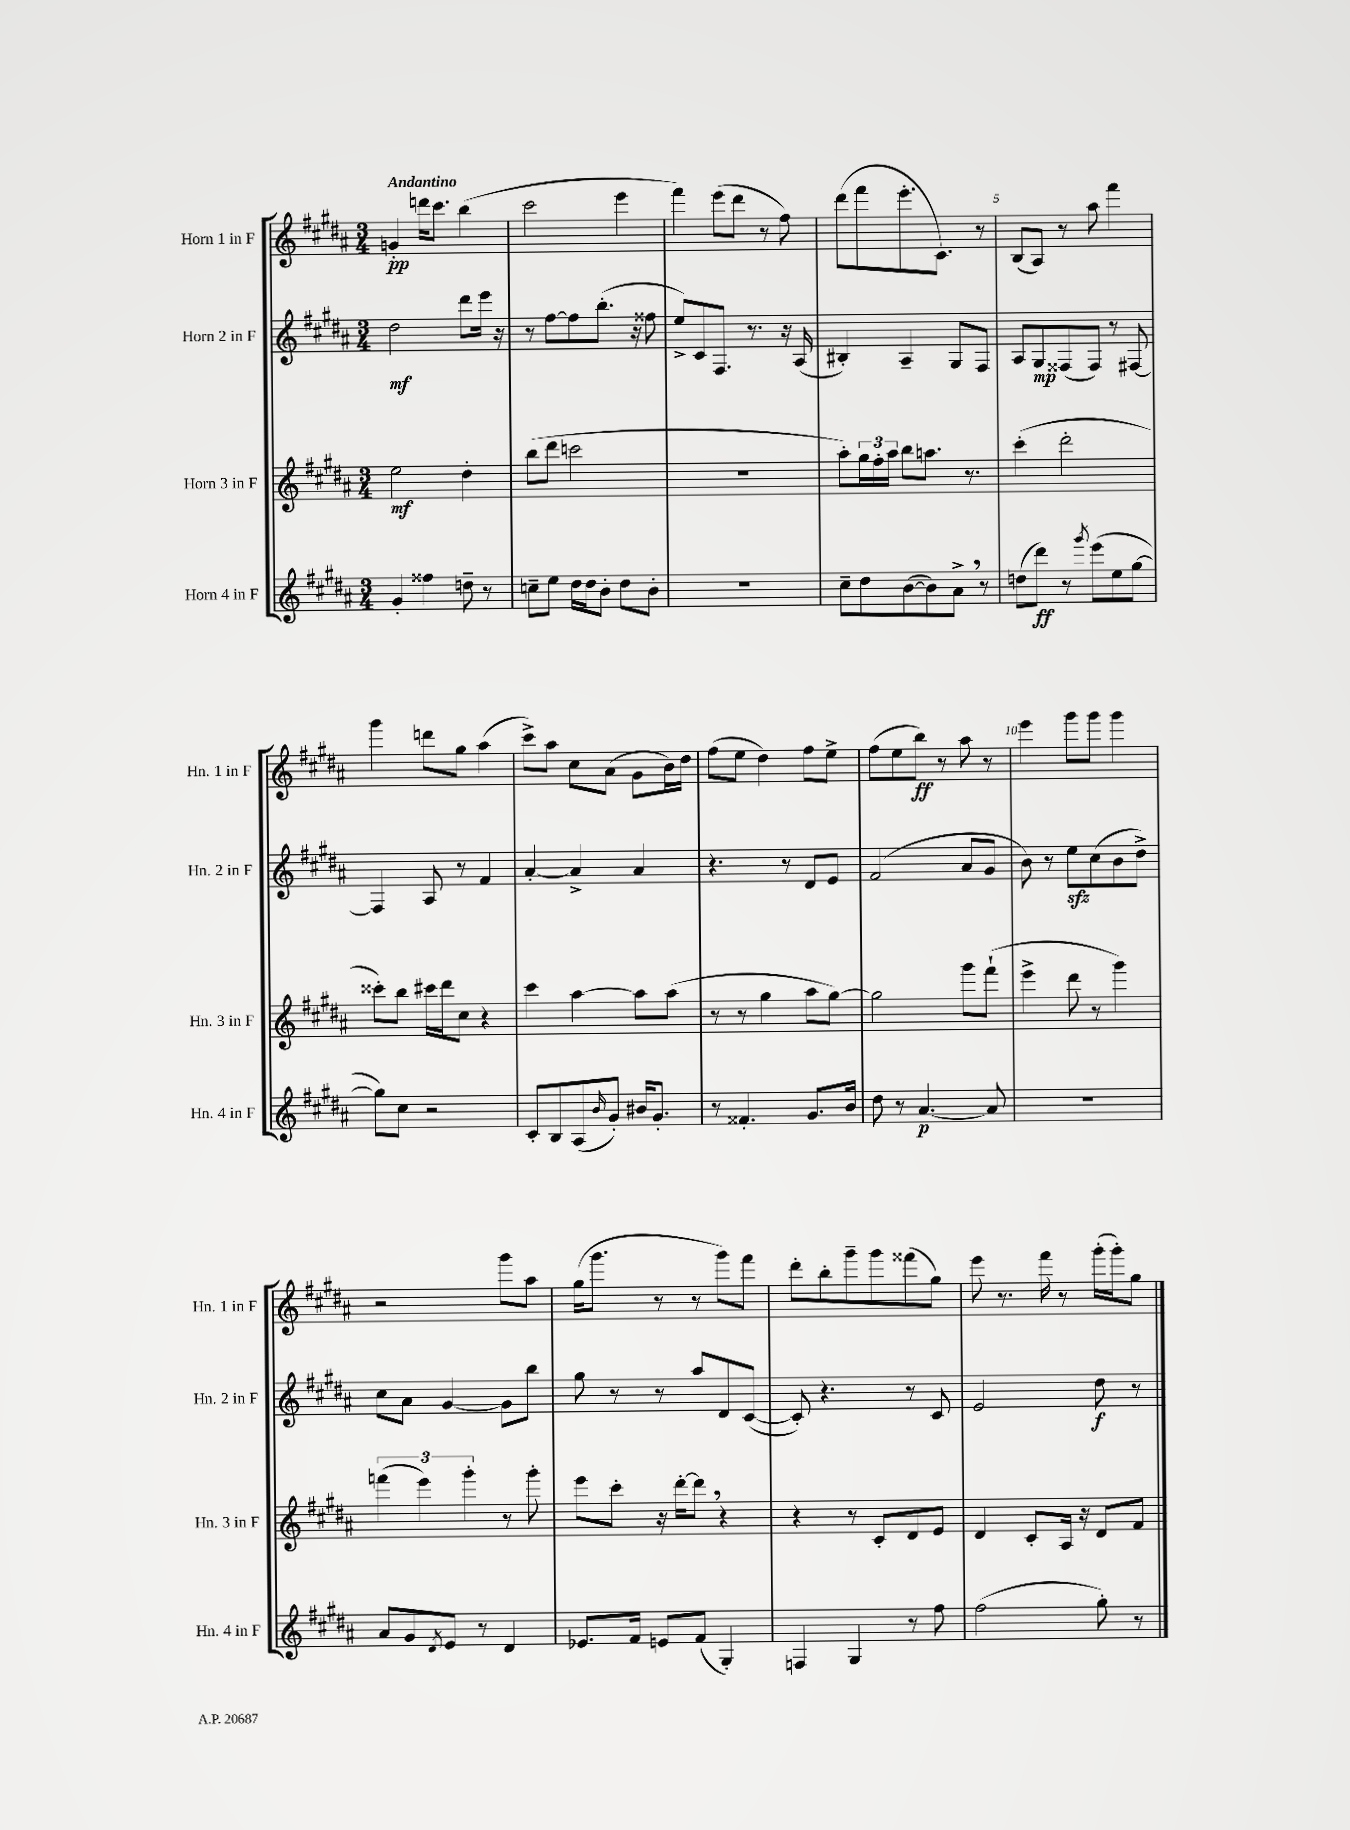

**kern	**dynam	**kern	**dynam	**kern	**dynam	**kern	**dynam
*part4	*part4	*part3	*part3	*part2	*part2	*part1	*part1
*staff4	*staff4	*staff3	*staff3	*staff2	*staff2	*staff1	*staff1
*I"Horn 4 in F	*	*I"Horn 3 in F	*	*I"Horn 2 in F	*	*I"Horn 1 in F	*
*I'Hn. 4 in F	*	*I'Hn. 3 in F	*	*I'Hn. 2 in F	*	*I'Hn. 1 in F	*
*clefG2	*	*clefG2	*	*clefG2	*	*clefG2	*
*k[f#c#g#d#a#]	*	*k[f#c#g#d#a#]	*	*k[f#c#g#d#a#]	*	*k[f#c#g#d#a#]	*
*M3/4	*	*M3/4	*	*M3/4	*	*M3/4	*
=1	=1	=1	=1	=1	=1	=1	=1
!	!	!	!	!	!	!LO:TX:a:B:t=Andantino	!
4g#'/	.	2ee\	mf	2dd#\	mf	4gn'/	pp
4ff##X\	.	.	.	.	.	16dddn\KL	.
.	.	.	.	.	.	8.ccc#\J	.
8ddn~\	.	4dd#'\	.	8ddd#\L	.	(4bb\	.
8r	.	.	.	16eee\Jk	.	.	.
.	.	.	.	16r	.	.	.
=2	=2	=2	=2	=2	=2	=2	=2
8ccn~\L	.	(8bb\L	.	8r	.	2ccc#\	.
8ee\J	.	8ddd#\J	.	[8ff#\L	.	.	.
16dd#\LL	.	2cccn\	.	8ff#\]	.	.	.
16dd#\J	.	.	.	.	.	.	.
8b'\J	.	.	.	(8.bb'\J	.	.	.
8dd#\L	.	.	.	.	.	4eee\	.
.	.	.	.	16r	.	.	.
8b'\J	.	.	.	8ff##X\	.	.	.
=3	=3	=3	=3	=3	=3	=3	=3
2.r	.	2.r	.	8ee^/L)	.	4fff#\)	.
.	.	.	.	8c#/	.	.	.
.	.	.	.	8.F#/J	.	(8eee\L	.
.	.	.	.	.	.	8ddd#\J	.
.	.	.	.	8.r	.	.	.
.	.	.	.	.	.	8r	.
.	.	.	.	16r	.	8ff#\)	.
.	.	.	.	(16A#/	.	.	.
=4	=4	=4	=4	=4	=4	=4	=4
8cc#~\L	.	8aa#'\L)	.	4B#X'/)	.	(8ddd#\L	.
8dd#\	.	24gg#\L	.	.	.	8fff#\	.
.	.	24ff#'\	.	.	.	.	.
.	.	24aa#\JJ	.	.	.	.	.
([8b\	.	8bb\L	.	4A#~/	.	8.eee'\	.
8b\])	.	8.aan\J	.	.	.	.	.
.	.	.	.	.	.	8.c#\J)	.
8a#^,\J	.	.	.	8G#/L	.	.	.
.	.	8.r	.	.	.	.	.
8r	.	.	.	8F#/J	.	8r	.
=5	=5	=5	=5	=5	=5	=5	=5
(8ddn\L	.	(4ccc#'\	.	8A#/L	.	(8B/L	.
8ddd#\J)	ff	.	.	8G#/	mp	8A#/J)	.
8r	.	2ddd#'\	.	(8F##X/	.	8r	.
8qggg#/	.	.	.	.	.	.	.
(8eee\L	.	.	.	8F##/J)	.	8aa#\	.
8ee\	.	.	.	8r	.	4fff#\	.
[8gg#\J	.	.	.	[8F#X/	.	.	.
!!LO:LB:g=z
=6	=6	=6	=6	=6	=6	=6	=6
8gg#\L])	.	8ccc##X'\L)	.	4F#/]	.	4ggg#\	.
8cc#\J	.	8bb\J	.	.	.	.	.
2r	.	16ccc#X\LL	.	8A#/	.	8dddn\L	.
.	.	16ddd#\J	.	.	.	.	.
.	.	8cc#\J	.	8r	.	8gg#\J	.
.	.	4r	.	4f#/	.	(4aa#\	.
=7	=7	=7	=7	=7	=7	=7	=7
8c#'/L	.	4ccc#\	.	[4a#'/	.	8ccc#^\L)	.
8B/	.	.	.	.	.	8aa#\J	.
(8A#/	.	[4aa#\	.	4a#^/]	.	8cc#\L	.
16qqb/	.	.	.	.	.	.	.
8g#'/J)	.	.	.	.	.	(8a#\J	.
16b#X/KL	.	8aa#\L]	.	4a#/	.	8g#\L	.
8.g#'/J	.	.	.	.	.	.	.
.	.	(8aa#\J	.	.	.	16b\L)	.
.	.	.	.	.	.	16dd#\JJ	.
=8	=8	=8	=8	=8	=8	=8	=8
8r	.	8r	.	4.r	.	(8ff#\L	.
4.f##X'/	.	8r	.	.	.	8ee\J	.
.	.	4gg#\	.	.	.	4dd#\)	.
.	.	.	.	8r	.	.	.
8.g#/L	.	8aa#\L	.	8d#/L	.	8ff#\L	.
.	.	[8gg#\J)	.	8e/J	.	8ee^\J	.
16b/Jk	.	.	.	.	.	.	.
=9	=9	=9	=9	=9	=9	=9	=9
8dd#\	.	2gg#\]	.	(2f#/	.	(8ff#\L	.
8r	.	.	.	.	.	8ee\	.
[4.a#/	p	.	.	.	.	8bb\J)	ff
.	.	.	.	.	.	8r	.
.	.	8ggg#\L	.	8a#/L	.	8aa#\	.
8a#/]	.	(8fff#`\J	.	8g#/J	.	8r	.
=10	=10	=10	=10	=10	=10	=10	=10
2.r	.	4eee^\	.	8b\)	.	4eee\	.
.	.	.	.	8r	.	.	.
.	.	8ddd#\	.	8eezz\L	.	8ggg#\L	.
.	.	8r	.	(8cc#\	.	8ggg#\J	.
.	.	4ggg#\)	.	8b\	.	4ggg#\	.
.	.	.	.	8dd#^\J)	.	.	.
!!LO:LB:g=z
=11	=11	=11	=11	=11	=11	=11	=11
8a#/L	.	(6fffn\	.	8cc#\L	.	2r	.
8g#/	.	.	.	8a#\J	.	.	.
.	.	6eee\)	.	.	.	.	.
8qd#/	.	.	.	.	.	.	.
8e/J	.	.	.	[4g#/	.	.	.
.	.	6ggg#'\	.	.	.	.	.
8r	.	.	.	.	.	.	.
4d#/	.	8r	.	8g#\L]	.	8ggg#\L	.
.	.	8ggg#'\	.	8bb\J	.	8aa#\J	.
=12	=12	=12	=12	=12	=12	=12	=12
8.e-X/L	.	8eee\L	.	8gg#\	.	(16gg#\KL	.
.	.	.	.	.	.	8.ggg#\J	.
.	.	8ccc#'\J	.	8r	.	.	.
16f#/Jk	.	.	.	.	.	.	.
8en/L	.	16r	.	8r	.	8r	.
.	.	[16ddd#'\KL	.	.	.	.	.
(8f#/J	.	8ddd#,\J]	.	8aa#/L	.	8r	.
4G#'/)	.	4r	.	8d#/	.	8ggg#\L)	.
.	.	.	.	([8c#/J	.	8fff#\J	.
=13	=13	=13	=13	=13	=13	=13	=13
4Fn/	.	4r	.	8c#'/])	.	8ddd#'\L	.
.	.	.	.	4.r	.	8bb'\	.
4G#/	.	8r	.	.	.	8ggg#~\	.
.	.	8c#'/L	.	.	.	8ggg#\	.
8r	.	8d#/	.	8r	.	(8fff##X\	.
8ff#\	.	8e/J	.	8c#/	.	8gg#\J)	.
=14	=14	=14	=14	=14	=14	=14	=14
(2ff#\	.	4d#/	.	2e/	.	8eee\	.
.	.	.	.	.	.	8.r	.
.	.	8c#'/L	.	.	.	.	.
.	.	.	.	.	.	16fff#\	.
.	.	16A#/Jk	.	.	.	8r	.
.	.	16r	.	.	.	.	.
8gg#'\)	.	8d#/L	.	8dd#\	f	(16ggg#'\LL	.
.	.	.	.	.	.	16ggg#'\J)	.
8r	.	8f#/J	.	8r	.	8gg#\J	.
==	==	==	==	==	==	==	==
*-	*-	*-	*-	*-	*-	*-	*-
